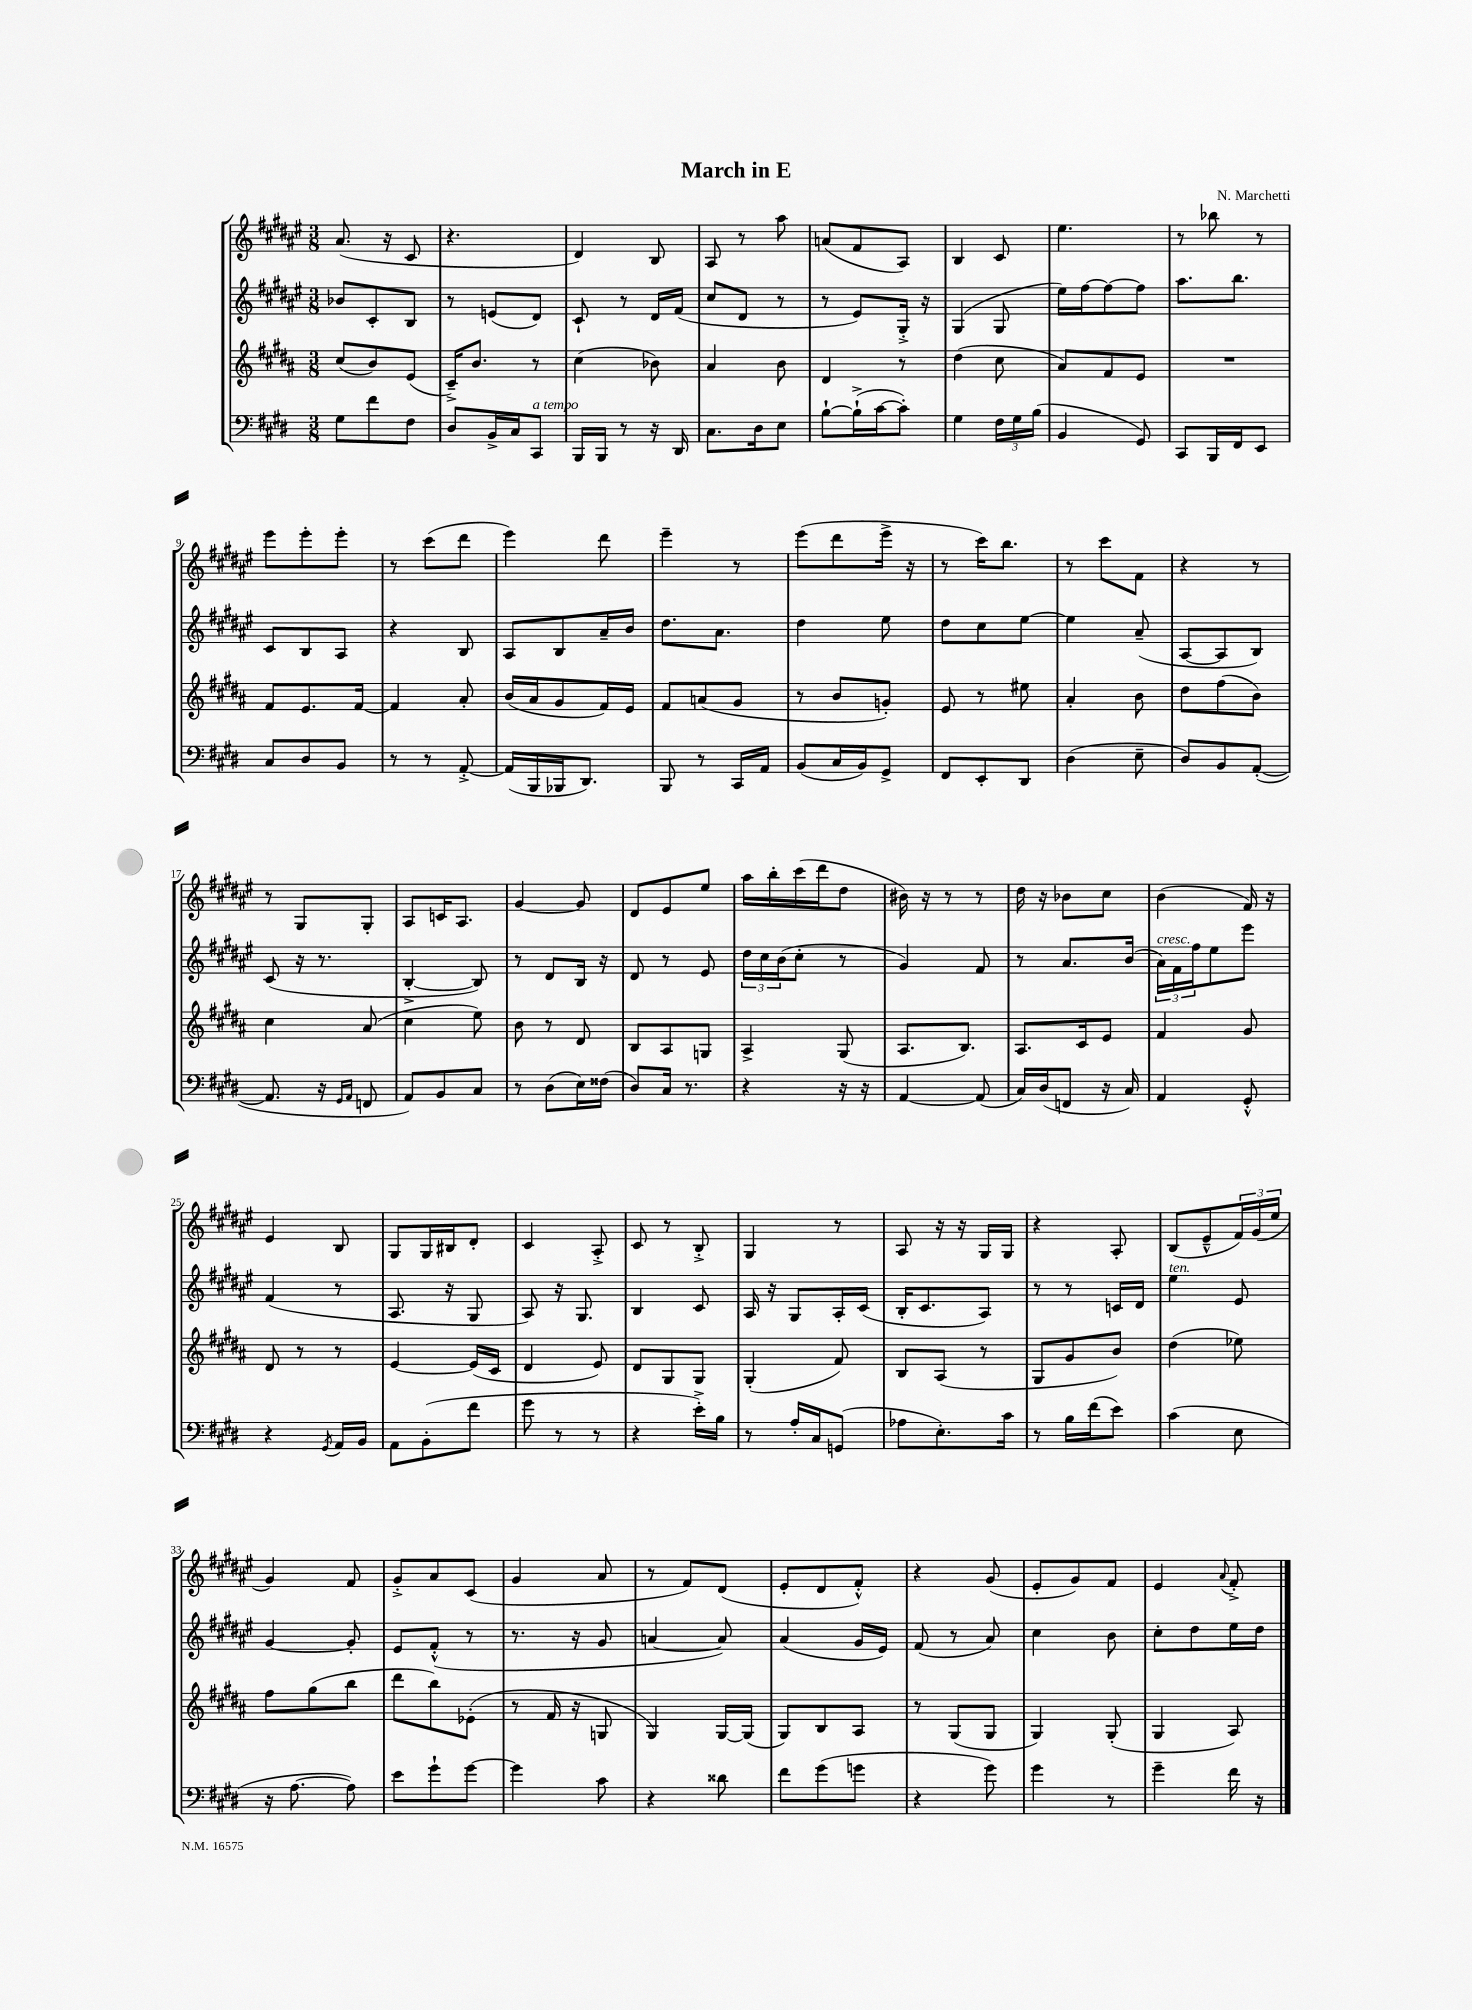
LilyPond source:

\header { title = "March in E" composer = "N. Marchetti" }
<<
\new StaffGroup <<
\new Staff = "s0" {
    \clef treble \key fis \major \numericTimeSignature \time 3/8
    ais'8.( r16 cis'8 |
    r4. |
    dis'4) b8 |
    ais8 r8 ais''8 |
    a'8( fis'8 ais8) |
    b4 cis'8 |
    eis''4. |
    r8 bes''8 r8 |
    eis'''8 eis'''8-. eis'''8-. |
    r8 cis'''8( dis'''8 |
    eis'''4) dis'''8 |
    eis'''4-- r8 |
    eis'''8( dis'''8 eis'''16-> r16 |
    r8 cis'''16) b''8. |
    r8 cis'''8 fis'8 |
    r4 r8 |
    r8 gis8 gis8-. |
    ais8 c'16 ais8. |
    gis'4~ gis'8 |
    dis'8 eis'8 eis''8 |
    ais''16 b''16-. cis'''16( dis'''16 dis''8 |
    bis'16) r16 r8 r8 |
    dis''16 r16 bes'8 cis''8 |
    b'4( fis'16) r16 |
    eis'4 b8 |
    gis8 gis16 bis16 dis'8-. |
    cis'4 ais8-.-> |
    cis'8 r8 b8-.-> |
    gis4 r8 |
    ais8 r16 r16 gis16 gis16 |
    r4 ais8-. |
    b8( eis'8---^ \tuplet 3/2 { fis'16) gis'16( eis''16 } |
    gis'4) fis'8 |
    gis'8-.-> ais'8 cis'8( |
    gis'4 ais'8 |
    r8 fis'8) dis'8( |
    eis'8-. dis'8 fis'8-.-^) |
    r4 gis'8( |
    eis'8-. gis'8) fis'8 |
    eis'4 \appoggiatura { ais'8 } fis'8-.-> \bar "|." |
}
\new Staff = "s1" {
    \clef treble \key fis \major \numericTimeSignature \time 3/8
    bes'8 cis'8-. b8 |
    r8 e'8( dis'8) |
    cis'8-! r8 dis'16 fis'16( |
    cis''8 dis'8 r8 |
    r8 eis'8) gis16-.-> r16 |
    gis4( gis8 |
    eis''16) fis''16~ fis''8~ fis''8 |
    ais''8. b''8. |
    cis'8 b8 ais8 |
    r4 b8 |
    ais8 b8 ais'16-- b'16 |
    dis''8. ais'8. |
    dis''4 eis''8 |
    dis''8 cis''8 eis''8~ |
    eis''4 ais'8--( |
    ais8~ ais8 b8) |
    cis'8( r16 r8. |
    b4~-.-> b8) |
    r8 dis'8 b16 r16 |
    dis'8 r8 eis'8 |
    \tuplet 3/2 { dis''16 cis''16 b'16( } cis''8-. r8 |
    gis'4) fis'8 |
    r8 ais'8. b'16( |
    \tuplet 3/2 { ais'16^\markup { \italic "cresc." }) fis'16 fis''16 } eis''8 eis'''8 |
    fis'4( r8 |
    ais8. r16 gis8 |
    ais8) r16 gis8. |
    b4 cis'8 |
    ais16 r16 gis8 ais16-. cis'16( |
    b16-. cis'8. ais8) |
    r8 r8 c'16 dis'16 |
    eis''4^\markup { \italic "ten." } eis'8 |
    gis'4~ gis'8-. |
    eis'8 fis'8-.-^( r8 |
    r8. r16 gis'8 |
    a'4~ a'8) |
    ais'4( gis'16 eis'16) |
    fis'8( r8 ais'8) |
    cis''4 b'8 |
    cis''8-. dis''8 eis''16 dis''16 \bar "|." |
}
\new Staff = "s2" {
    \clef treble \key b \major \numericTimeSignature \time 3/8
    cis''8( b'8) e'8( |
    cis'16--->) b'8. r8 |
    cis''4( bes'8) |
    ais'4 b'8 |
    dis'4 r8 |
    dis''4( cis''8 |
    ais'8) fis'8 e'8 |
    R4. |
    fis'8 e'8. fis'16~ |
    fis'4 ais'8-. |
    b'16( ais'16 gis'8 fis'16) e'16 |
    fis'8 a'8( gis'8 |
    r8 b'8 g'8-.) |
    e'8 r8 eis''8 |
    ais'4-. b'8 |
    dis''8 fis''8( b'8) |
    cis''4 ais'8( |
    cis''4 e''8) |
    b'8 r8 dis'8 |
    b8 ais8 g8 |
    ais4-> gis8( |
    ais8. b8.) |
    ais8. cis'16 e'8 |
    fis'4 gis'8 |
    dis'8 r8 r8 |
    e'4~ e'16( cis'16 |
    dis'4 e'8) |
    dis'8 gis8 gis8 |
    gis4-.( fis'8) |
    b8 ais8( r8 |
    gis8 gis'8 b'8) |
    dis''4( ees''8) |
    fis''8 gis''8( b''8 |
    dis'''8 b''8) ees'8-.( |
    r8 fis'16 r16 g8 |
    gis4) gis16~ gis16( |
    gis8) b8 ais8 |
    r8 gis8( gis8 |
    gis4) gis8-.( |
    gis4 ais8) \bar "|." |
}
\new Staff = "s3" {
    \clef bass \key e \major \numericTimeSignature \time 3/8
    gis8 fis'8 fis8 |
    dis8 b,16-> cis16 cis,8^\markup { \italic "a tempo" } |
    b,,16 b,,16 r8 r16 dis,16 |
    cis8. dis16 e8 |
    b8~-! b16-!->( cis'16~ cis'8-.) |
    gis4 \tuplet 3/2 { fis16 gis16 b16( } |
    b,4 gis,8) |
    cis,8 b,,16 fis,16 e,8 |
    cis8 dis8 b,8 |
    r8 r8 a,8~-.-> |
    a,16( b,,16 bes,,16 dis,8.) |
    b,,8 r8 cis,16 a,16 |
    b,8( cis16 b,16) gis,8-> |
    fis,8 e,8-. dis,8 |
    dis4( e8-- |
    dis8) b,8 a,8~-.( |
    a,8. r16 \grace { gis,16 a,16 } f,8 |
    a,8) b,8 cis8 |
    r8 dis8( e16) fisis16( |
    dis8) cis16 r8. |
    r4 r16 r16 |
    a,4~ a,8( |
    cis16) dis16( f,8 r16 cis16) |
    a,4 gis,8-.-^ |
    r4 \acciaccatura { gis,8 } a,16 b,16 |
    a,8 b,8-.( fis'8 |
    gis'8 r8 r8 |
    r4 e'16-.->) b16 |
    r8 a16-. cis16 g,8( |
    aes8 e8.-.) cis'16 |
    r8 b16 fis'16( e'8) |
    cis'4( e8 |
    r16 a8.~ a8) |
    e'8 gis'8-! gis'8~ |
    gis'4 cis'8 |
    r4 disis'8 |
    fis'8 gis'8( g'8 |
    r4 gis'8) |
    gis'4 r8 |
    gis'4-- fis'16 r16 \bar "|." |
}
>>
>>
